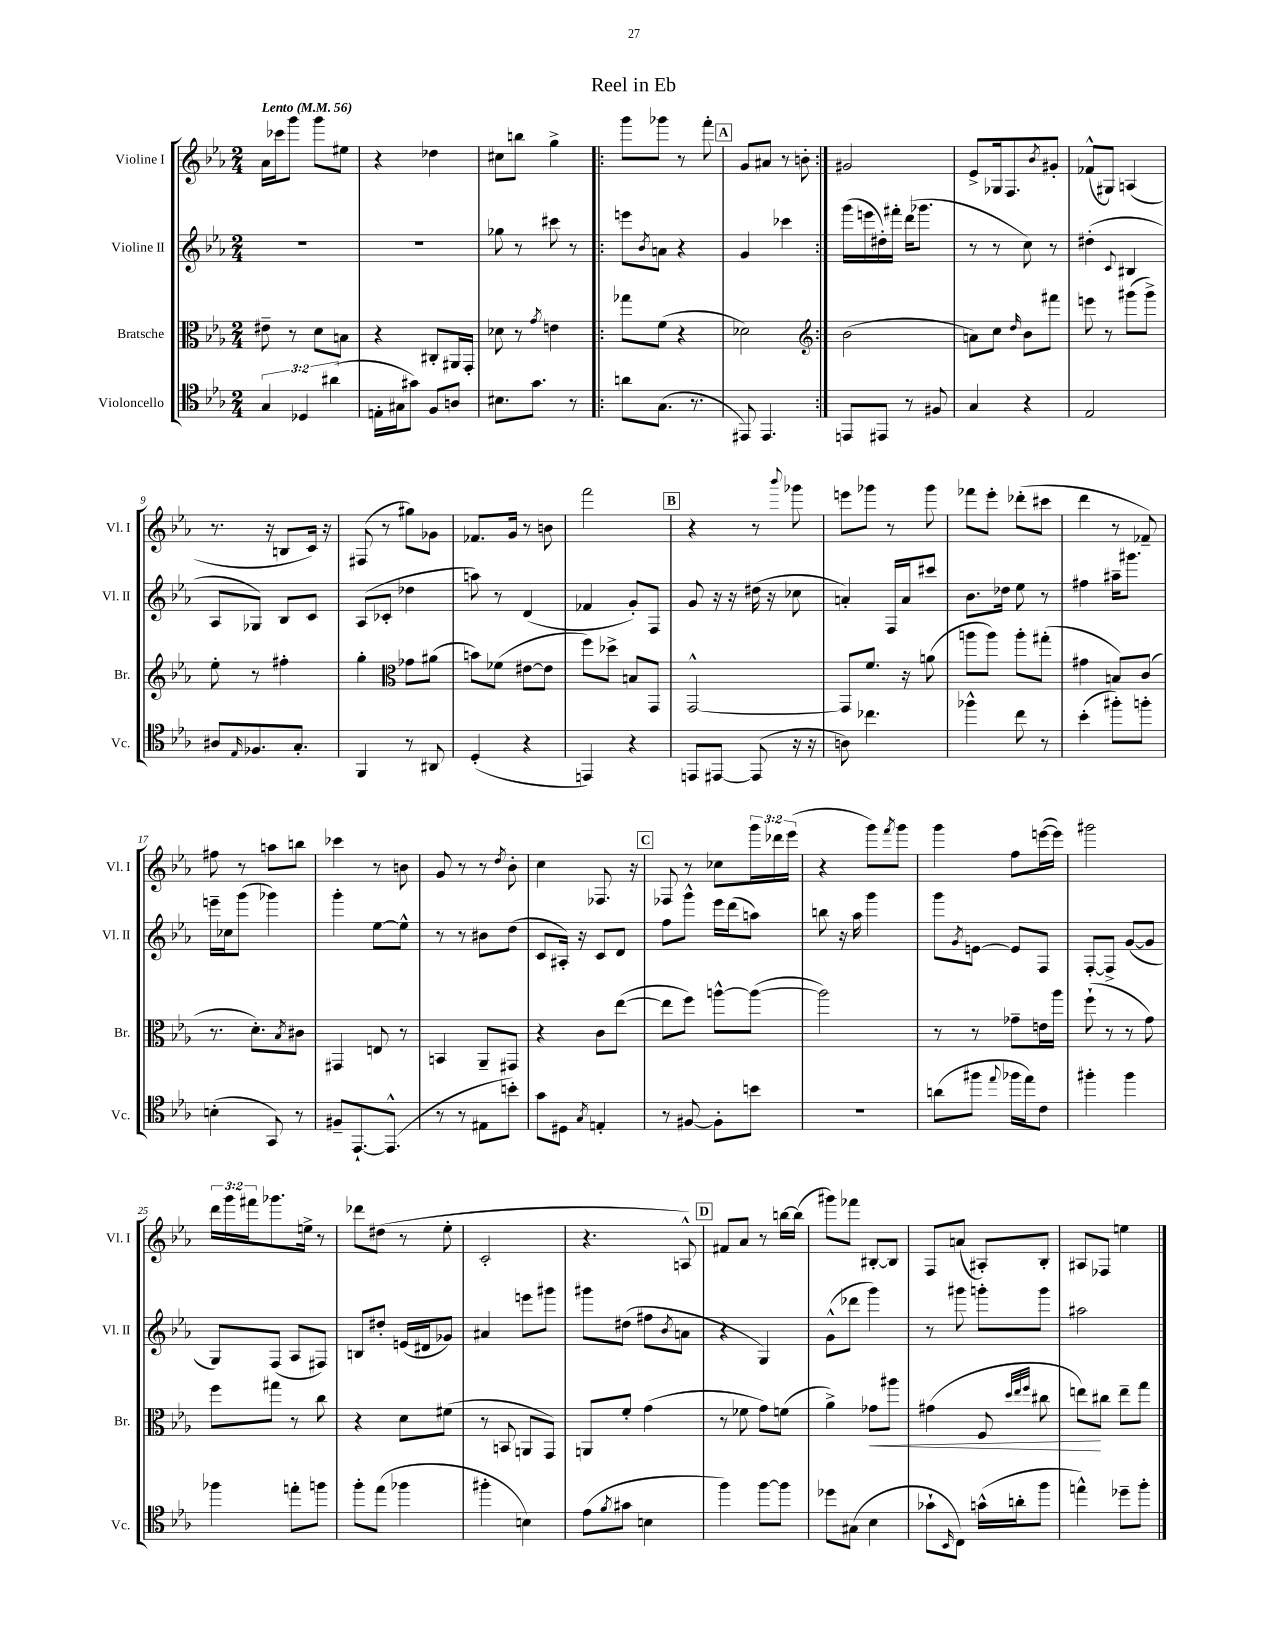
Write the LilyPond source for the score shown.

\header { title = "Reel in Eb" }
<<
\new StaffGroup <<
\new Staff = "s0" \with { instrumentName = "Violine I" shortInstrumentName = "Vl. I" } {
    \clef treble \key ees \major \numericTimeSignature \time 2/4 \override Staff.TupletNumber.text = #tuplet-number::calc-fraction-text \tempo "Lento" 4 = 56
    aes'16 ces'''16 g'''8 g'''8 eis''8 |
    r4 des''4 |
    cis''8 b''8 g''4-> |
    \repeat volta 2 { g'''8 ges'''8 r8 f'''8-. |
    \mark \markup { \box "A" } g'8 ais'8 r8 b'8-. | }
    gis'2 |
    ees'8-> ges16 f8. \acciaccatura { bes'8 } gis'8-. |
    fes'8-^( gis8) a4( |
    r8. r16 b8 c'16) r16 |
    fis8( r8 gis''8) ges'8 |
    fes'8. g'16 r8 b'8 |
    f'''2 |
    \mark \markup { \box "B" } r4 r8 \appoggiatura { bes'''8 } ges'''8 |
    e'''8 ges'''8 r8 ges'''8 |
    fes'''8 ees'''8-. des'''8-.( cis'''8 |
    d'''4 r8 fes'8--) |
    fis''8 r8 a''8 b''8 |
    ces'''4 r8 b'8 |
    g'8 r8 r8 \acciaccatura { d''8 } bes'8-. |
    c''4 fes8. r16 |
    \mark \markup { \box "C" } fes8 r8 ces''8 \tuplet 3/2 { g'''16 des'''16 ees'''16( } |
    r4 g'''8) \acciaccatura { f'''8 } g'''8 |
    g'''4 f''8 e'''16~( e'''16) |
    gis'''2 |
    \tuplet 3/2 { d'''16 g'''16 fis'''16 } ges'''8. e''16-> r8 |
    des'''8 dis''8( r8 ees''8-. |
    c'2-. |
    r4. a8-^) |
    \mark \markup { \box "D" } fis'8 aes'8 r8 b''16~ b''16( |
    gis'''8) fes'''8 bis8~-. bis8 |
    f8 a'8( ais8-.) bes8-. |
    ais8 fes8 e''4 \bar "|." |
}
\new Staff = "s1" \with { instrumentName = "Violine II" shortInstrumentName = "Vl. II" } {
    \clef treble \key ees \major \numericTimeSignature \time 2/4
    r2 |
    R2 |
    ges''8 r8 cis'''8 r8 |
    \repeat volta 2 { e'''8 \acciaccatura { bes'8 } a'8 r4 |
    \mark \markup { \box "A" } g'4 ces'''4 | }
    g'''16( e'''16 dis''16-.) fis'''16-. d'''16( ges'''8. |
    r8 r8 c''8) r8 |
    dis''4-.( \appoggiatura { c'8 } bis4 |
    aes8 ges8) bes8 c'8 |
    aes8( ces'8-. des''4 |
    a''8) r8 d'4( |
    fes'4 g'8-.) f8 |
    \mark \markup { \box "B" } g'8 r16 r16 dis''16( r16 ces''8 |
    a'4-.) f16 a'16 cis'''8 |
    bes'8. des''16 ees''8 r8 |
    fis''4 ais''16-- gis'''8. |
    e'''16-- ces''16 g'''8( ges'''4) |
    g'''4-. ees''8~ ees''8-^ |
    r8 r8 bis'8 d''8( |
    c'8 ais16-.) r16 c'8 d'8 |
    \mark \markup { \box "C" } f''8 g'''8-^ ees'''16 d'''16( a''8) |
    b''8 r16 aes''16 g'''4 |
    g'''8 \acciaccatura { g'8 } e'8~ e'8 f8 |
    f8~-. f8-> g'8~( g'8 |
    g8) f8( aes8 fis8) |
    b8 dis''8-. e'16( dis'16 ges'8) |
    ais'4 e'''8 gis'''8 |
    gis'''8 dis''8( fis''8 \acciaccatura { bes'8 } a'8 |
    \mark \markup { \box "D" } r4 g4) |
    g'8-^( des'''8 g'''4) |
    r8 gis'''8 g'''8-. g'''8 |
    ais''2 \bar "|." |
}
\new Staff = "s2" \with { instrumentName = "Bratsche" shortInstrumentName = "Br." } {
    \clef alto \key ees \major \numericTimeSignature \time 2/4
    eis'8-- r8 d'8 b8 |
    r4 cis8-. ais,16 g,16-. |
    des'8 r8 \acciaccatura { g'8 } e'4 |
    \repeat volta 2 { ges''8 f'8( r4 |
    \mark \markup { \box "A" } des'2) | }
    \clef treble bes'2( |
    a'8) c''8 \grace { d''16 } bes'8 fis'''8 |
    e'''8 r8 gis'''8( gis'''8->) |
    ees''8-. r8 fis''4-. |
    g''4-. \clef alto ges'8 ais'8( |
    b'8) fes'8( eis'8~ eis'8 |
    f''8) des''8-> b8 g,8 |
    \mark \markup { \box "B" } g,2~-^ |
    g,8 f'8. r16 a'8( |
    a''8 a''8) a''8-. gis''8-.( |
    gis'4 b8) c'8( |
    r8. d'8.-.) \acciaccatura { bes8 } cis'8 |
    gis,4 e8 r8 |
    b,4 aes,8-- gis,8 |
    r4 c'8 ees''8~( |
    \mark \markup { \box "C" } ees''8 f''8) a''8~-^ a''8~( |
    a''2) |
    r8 r8 ges'8-- e'16 aes''16 |
    f''8-!( r8 r8 g'8) |
    f''8 gis''8 r8 c''8 |
    r4 d'8 fis'8( |
    r8 b,8 a,8 g,8) |
    a,8 f'8-. g'4( |
    \mark \markup { \box "D" } r8 fes'8 g'8) f'8( |
    aes'4->) ges'8\< ais''8 |
    gis'4( f8 \grace { d''32 ees''32 f''32 } cis''8 |
    e''8\!) cis''8 e''8-- g''8 \bar "|." |
}
\new Staff = "s3" \with { instrumentName = "Violoncello" shortInstrumentName = "Vc." } {
    \clef tenor \key ees \major \numericTimeSignature \time 2/4 \override Staff.TupletNumber.text = #tuplet-number::calc-fraction-text
    \tuplet 3/2 { g4 des4 ais'4( } |
    e16-. gis16 gis'8) f8 a8 |
    bis8. g'8. r8 |
    \repeat volta 2 { a'8 g8.( r8. |
    \mark \markup { \box "A" } eis,8) eis,4. | }
    e,8 eis,8 r8 fis8 |
    g4 r4 |
    ees2 |
    ais8 \grace { ees16 } fes8. g8.-. |
    f,4 r8 ais,8 |
    d4-.( r4 |
    e,4) r4 |
    \mark \markup { \box "B" } e,8 eis,8~ eis,8( r16 r16 |
    a8) ces''4. |
    fes''4-^ c''8 r8 |
    bes'4-.( fis''8-.) f''8-. |
    b4-.( g,8) r8 |
    fis8-- ees,8.~-! ees,8.-^( |
    r8 r8 eis8 b'8-.) |
    g'8 dis8 \acciaccatura { g8 } e4-. |
    \mark \markup { \box "C" } r8 fis8~ fis8-. b'8 |
    R2 |
    a'8( fis''8 \appoggiatura { ees''8 } fes''16 ees''16) c'8 |
    fis''4-. fis''4 |
    fes''4 e''8-. f''8 |
    f''8-. ees''8( fes''4 |
    fis''4-. b4) |
    ees'8( \acciaccatura { f'8 } gis'8 b4 |
    \mark \markup { \box "D" } f''4) f''8~ f''8 |
    des''8 gis8( bes4 |
    ges'8-! \grace { bes,16 } c8) g'16-^( a'16-. f''8 |
    e''4-^) des''8-- f''8-. \bar "|." |
}
>>
>>
